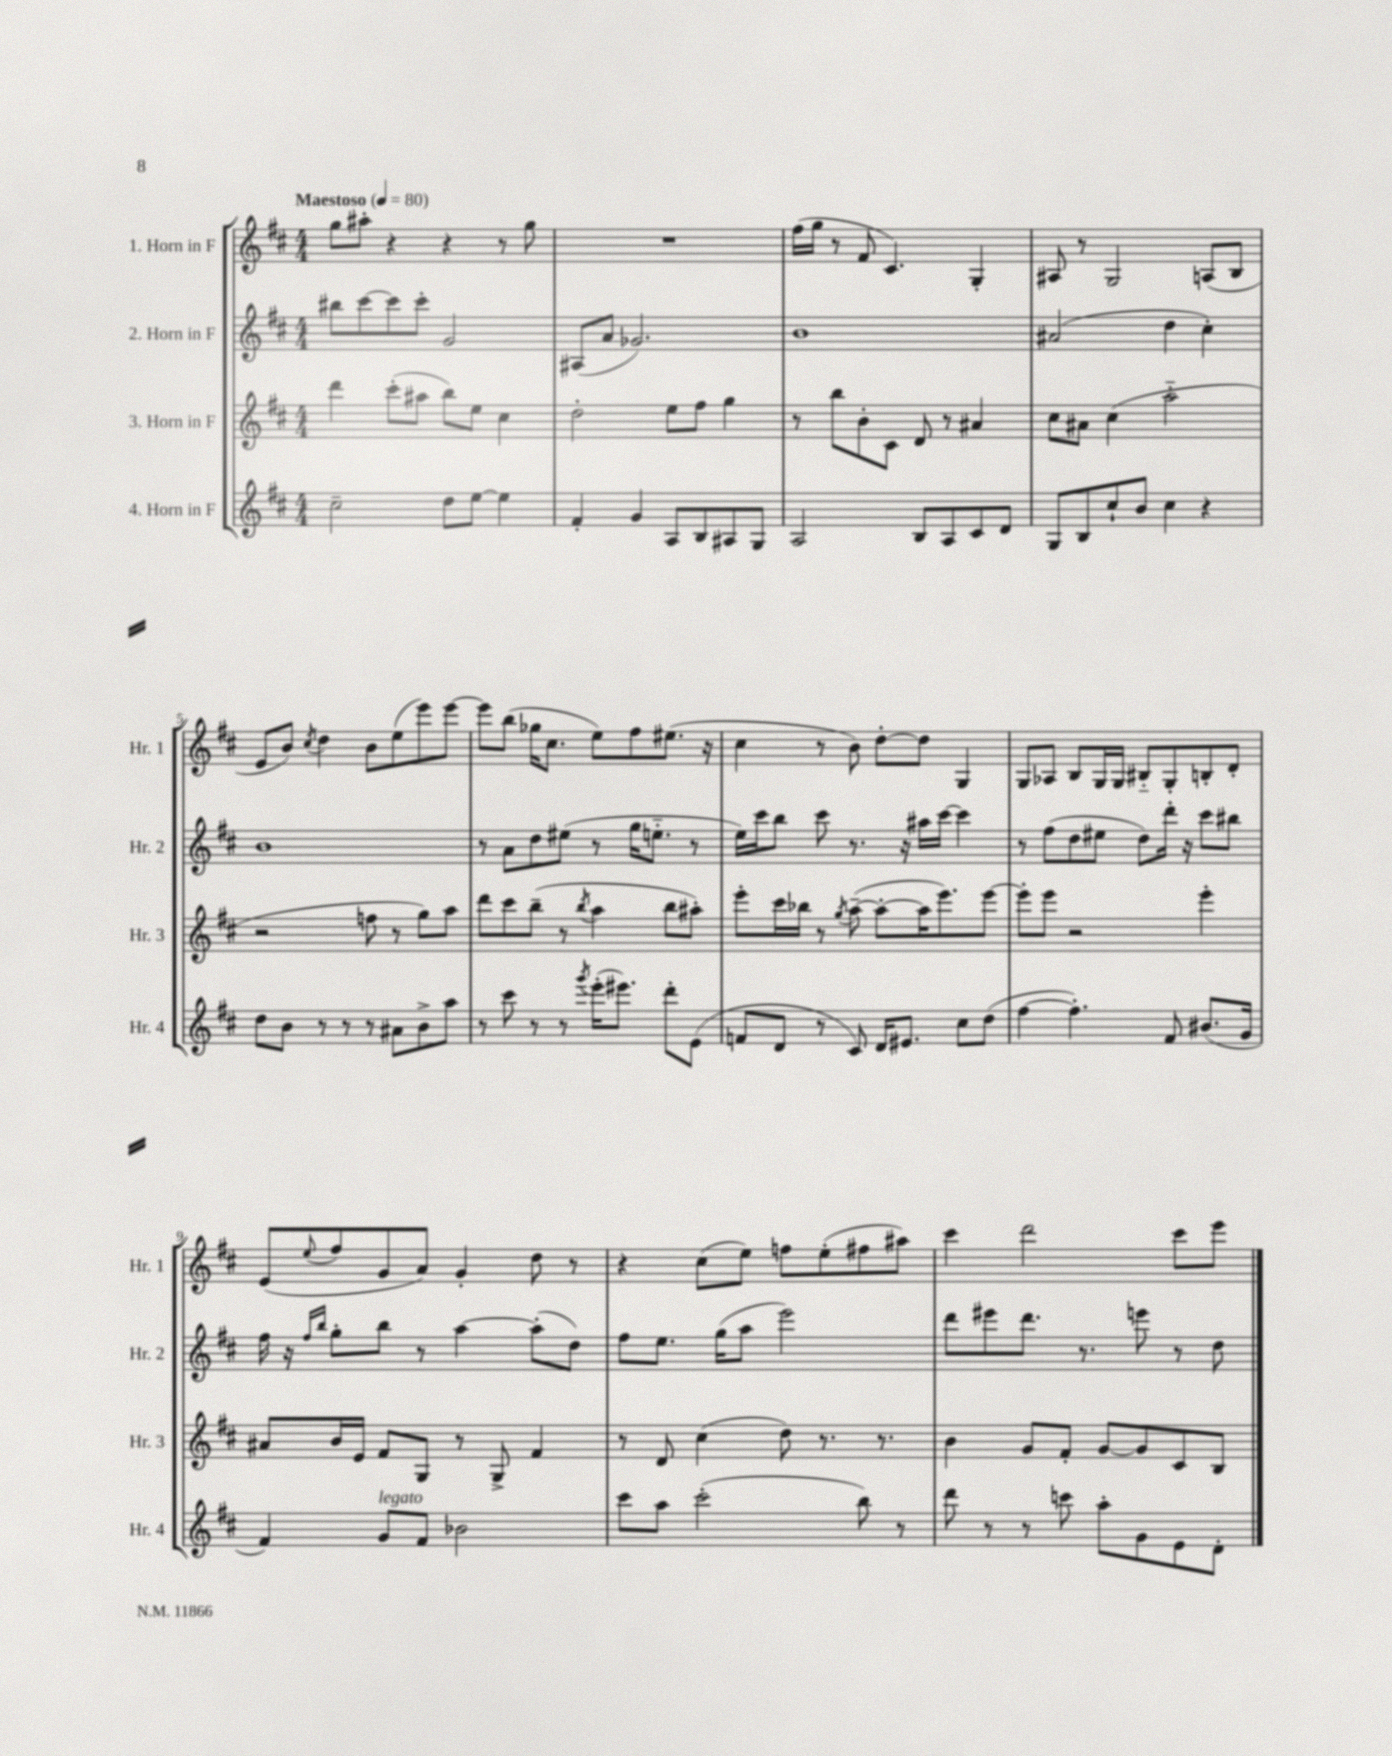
<<
\new StaffGroup <<
\new Staff = "s0" \with { instrumentName = "1. Horn in F" shortInstrumentName = "Hr. 1" } {
    \clef treble \key d \major \numericTimeSignature \time 4/4 \tempo "Maestoso" 4 = 80
    g''8 ais''8-. r4 r4 r8 g''8 |
    R1 |
    fis''16( g''16 r8 fis'8 cis'4.) g4-. |
    ais8 r8 g2 a8( b8 |
    e'8 b'8) \acciaccatura { cis''8 } d''4 b'8 e''8( e'''8) e'''8~ |
    e'''8 b''8( ges''16 cis''8. e''8) fis''8 eis''8.( r16 |
    cis''4 r8 b'8) d''8~-. d''8 g4 |
    g8 aes8 b8 g16 g16 bis8-_ g8-. b8-. d'8-. |
    e'8( \appoggiatura { e''8 } fis''8 g'8 a'8) g'4-. d''8 r8 |
    r4 cis''8( e''8) f''8 e''8-.( fis''8 ais''8) |
    cis'''4 d'''2 cis'''8 e'''8 \bar "|." |
}
\new Staff = "s1" \with { instrumentName = "2. Horn in F" shortInstrumentName = "Hr. 2" } {
    \clef treble \key d \major \numericTimeSignature \time 4/4
    bis''8 cis'''8~ cis'''8 cis'''8-. g'2 |
    ais8( a'8 ges'2.) |
    b'1 |
    ais'2( d''4 cis''4-.) |
    b'1 |
    r8 a'8 d''8 eis''8( r8 g''16 e''8.-_ r8 |
    e''16) cis'''16 b''8 cis'''8 r8. r16 ais''16 cis'''16~ cis'''4 |
    r8 fis''8( d''8 eis''8 d''8) d'''16-. r16 cis'''8 bis''8 |
    fis''16 r16 \grace { fis''16 b''16 } g''8-. b''8 r8 a''4~ a''8-.( d''8) |
    fis''8 e''8. g''16( a''8 e'''2) |
    d'''8 eis'''8 d'''8. r8. e'''8 r8 d''8 \bar "|." |
}
\new Staff = "s2" \with { instrumentName = "3. Horn in F" shortInstrumentName = "Hr. 3" } {
    \clef treble \key d \major \numericTimeSignature \time 4/4
    d'''4 cis'''8-.( ais''8 b''8) e''8 cis''4 |
    d''2-. e''8 fis''8 g''4 |
    r8 b''8 b'8-. cis'8 d'8 r8 ais'4 |
    cis''8 ais'8 cis''4( a''2-_ |
    r2 f''8 r8 g''8) a''8 |
    d'''8 cis'''8 b''8--( r8 \acciaccatura { b''8 } a''4 b''8 ais''8-.) |
    e'''8-. cis'''16 bes''16 r8 \acciaccatura { g''8 } a''8~--( a''8~-. a''16 e'''8.) e'''8~ |
    e'''8-. e'''8 r2 e'''4-. |
    ais'8 b'16 e'16 fis'8 g8 r8 g8-> fis'4 |
    r8 d'8 cis''4( d''8) r8. r8. |
    b'4 g'8 fis'8-. g'8~ g'8 cis'8 b8 \bar "|." |
}
\new Staff = "s3" \with { instrumentName = "4. Horn in F" shortInstrumentName = "Hr. 4" } {
    \clef treble \key d \major \numericTimeSignature \time 4/4
    cis''2-- d''8 e''8~ e''4 |
    fis'4-. g'4 a8 b8 ais8 g8 |
    a2 b8 a8 cis'8 d'8 |
    g8 b8 cis''8-! b'8 cis''4 r4 |
    d''8 b'8 r8 r8 r8 ais'8 b'8-> a''8 |
    r8 cis'''8 r8 r8 \acciaccatura { g'''8 } e'''16-.( eis'''8.) d'''8-. e'8( |
    f'8 d'8 r8 cis'8) d'16 eis'8. cis''8 d''8( |
    fis''4~ fis''4.-.) fis'8 bis'8.( g'16 |
    fis'4) g'8^\markup { \italic "legato" } fis'8 bes'2 |
    cis'''8 a''8 cis'''2-.( b''8) r8 |
    d'''8 r8 r8 c'''8 a''8-. g'8 e'8 d'8-. \bar "|." |
}
>>
>>
